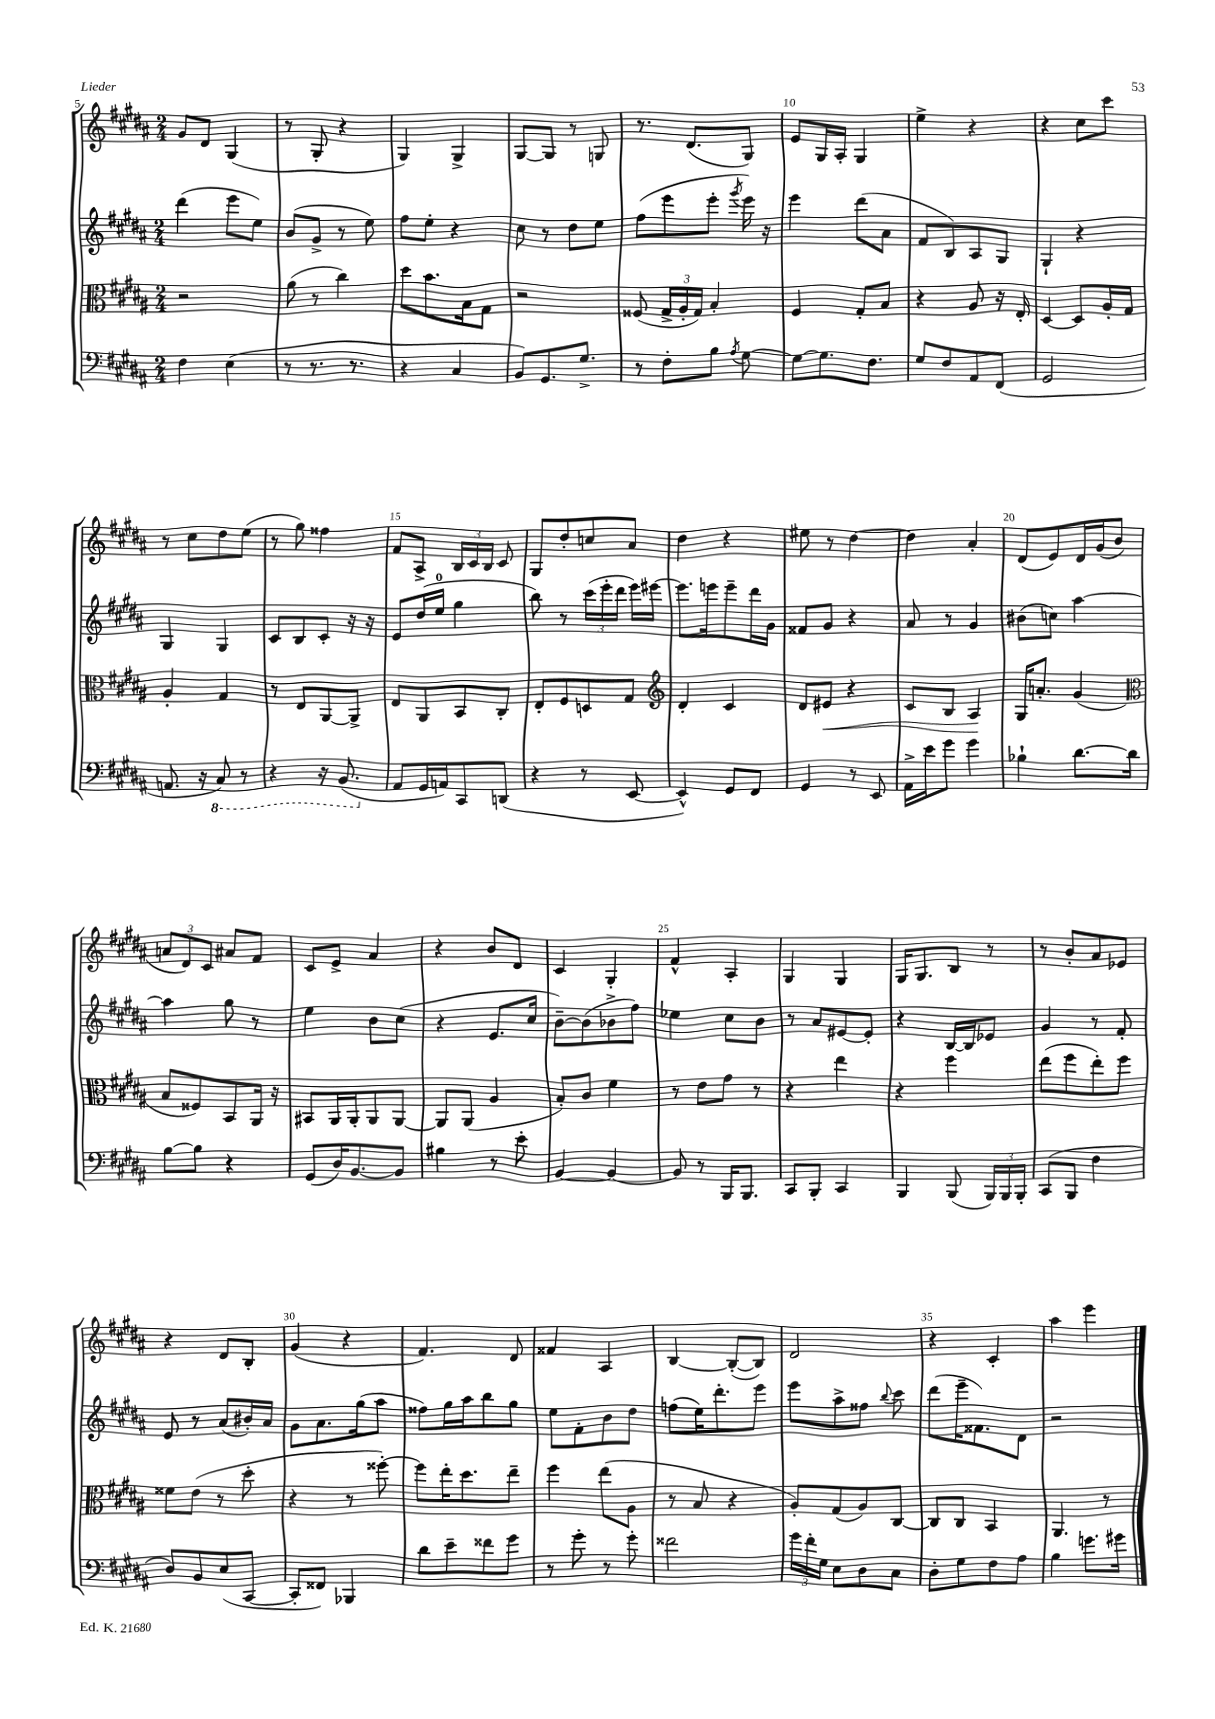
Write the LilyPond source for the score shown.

<<
\new StaffGroup <<
\new Staff = "s0" {
    \clef treble \key b \major \numericTimeSignature \time 2/4
    \autoBeamOff gis'8[ dis'8] gis4( |
    r8 gis8-. r4 |
    gis4) gis4-> |
    gis8[~ gis8] r8 g8 |
    r8. dis'8.[( gis8]) |
    e'8[ gis16 ais16]-. gis4 |
    e''4-> r4 |
    r4 cis''8[ cis'''8] |
    r8 cis''8[ dis''8 e''8]( |
    r8 gis''8) fisis''4 |
    fis'8[ ais8]-> \tuplet 3/2 { b16[ cis'16 b16] } cis'8 |
    gis8[ dis''8-. c''8 ais'8] |
    dis''4 r4 |
    eis''8 r8 dis''4~ |
    dis''4 ais'4-. |
    dis'8[( e'8) dis'16 gis'16( b'8] |
    \tuplet 3/2 { a'8[ dis'8) cis'8] } ais'8[ fis'8] |
    cis'8[ e'8]-> ais'4 |
    r4 b'8[ dis'8] |
    cis'4 gis4-. |
    fis'4-^ ais4-. |
    gis4 gis4 |
    gis16[ gis8. b8] r8 |
    r8 b'8[-. ais'8 ees'8] |
    r4 dis'8[ b8]-. |
    gis'4( r4 |
    fis'4.) dis'8 |
    fisis'4 ais4 |
    b4~ b8[~-.( b8]) |
    dis'2 |
    r4 cis'4-. |
    ais''4 e'''4 \bar "|." |
}
\new Staff = "s1" {
    \clef treble \key b \major \numericTimeSignature \time 2/4
    \autoBeamOff dis'''4( e'''8[ e''8]) |
    b'8[( gis'8]-> r8 e''8) |
    fis''8[ e''8]-. r4 |
    cis''8 r8 dis''8[ e''8] |
    fis''8[( e'''8 e'''8]-. \acciaccatura { gis'''8 } e'''16) r16 |
    e'''4 dis'''8[( ais'8] |
    fis'8[ b8) ais8 gis8] |
    gis4-! r4 |
    gis4 gis4 |
    cis'8[ b8 cis'8]-. r16 r16 |
    e'8[ dis''16( e''16]-0 gis''4 |
    b''8) r8 \tuplet 3/2 { cis'''16[( e'''16-. dis'''16] } e'''16[) eis'''16]~ |
    eis'''8.[ e'''16 e'''8-- dis'''16 gis'16] |
    fisis'8[ gis'8] r4 |
    ais'8 r8 gis'4 |
    bis'8[( c''8]) ais''4~ |
    ais''4 gis''8 r8 |
    e''4 b'8[ cis''8]( |
    r4 e'8.[ cis''16] |
    b'8[~--) b'8( bes'8-> fis''8]) |
    ees''4 cis''8[ b'8] |
    r8 ais'8[ eis'8~ eis'8]-. |
    r4 b16[~ b16 ees'8] |
    gis'4 r8 fis'8-. |
    e'8 r8 ais'8[( bis'16-.) ais'16] |
    gis'8[ ais'8. gis''16( ais''8] |
    fisis''8[) gis''16 ais''16 b''8 gis''8] |
    e''8[ fis'8-. b'8 dis''8] |
    f''8[( e''16) dis'''8.-. e'''8] |
    e'''8[ ais''8-> fisis''8] \appoggiatura { b''8 } cis'''8 |
    dis'''8[( e'''16-- fisis'8.) dis'8] |
    r2 \bar "|." |
}
\new Staff = "s2" {
    \clef alto \key b \major \numericTimeSignature \time 2/4
    \autoBeamOff r2 |
    ais'8( r8 cis''4) |
    dis''8[ b'8. b16 gis8] |
    r2 |
    fisis8( \tuplet 3/2 { gis16[-> ais16-. gis16]) } b4-. |
    fis4 gis8[-. b8] |
    r4 ais8 r16 e16-. |
    dis4~ dis8[ ais16-. gis16] |
    ais4-. gis4 |
    r8 e8[ ais,8~ ais,8]-> |
    e8[ ais,8 b,8 cis8]-. |
    e8[-. fis8 d8 gis8] |
    \clef treble dis'4-. cis'4 |
    dis'8[ eis'8]\< r4 |
    cis'8[ b8] ais4\! |
    gis16[ a'8.]-. gis'4( |
    \clef alto b8[ fisis8) b,8 ais,16] r16 |
    bis,8[ ais,16 ais,16-. ais,8 ais,8]~ |
    ais,8[ ais,8]( ais4 |
    b8[-.) cis'8] fis'4 |
    r8 e'8[ gis'8] r8 |
    r4 e''4 |
    r4 fis''4 |
    e''8[( fis''8 e''8-.) fis''8] |
    fisis'8[ e'8]( r8 dis''8-. |
    r4 r8 fisis''8~-.) |
    fisis''8[ e''16-. dis''8. e''8]-- |
    fis''4 e''8[( ais8] |
    r8 b8 r4 |
    ais8[-.) gis8( ais8) cis8]~ |
    cis8[ cis8] b,4 |
    ais,4. r8 \bar "|." |
}
\new Staff = "s3" {
    \clef bass \key b \major \numericTimeSignature \time 2/4
    \autoBeamOff fis4 e4( |
    r8 r8. r8. |
    r4 cis4 |
    b,8[) gis,8. gis8.]-> |
    r8 fis8[-. b8] \acciaccatura { ais8 } gis8~ |
    gis8[~ gis8. fis8.] |
    gis8[ fis8 ais,8 fis,8]( |
    gis,2 |
    a,8. r16 \ottava #-1 cis,8) r8 |
    r4 r16 b,,8.( \ottava #0 |
    ais,8[ gis,16 a,16) cis,8 d,8]( |
    r4 r8 e,8~ |
    e,4-^) gis,8[ fis,8] |
    gis,4 r8 e,8 |
    ais,16[-> e'16 gis'8] gis'4 |
    bes4-! dis'8.[~ dis'16] |
    b8[~ b8] r4 |
    gis,8[( dis16) b,8.~ b,8] |
    bis4 r8 e'8-. |
    b,4~ b,4~ |
    b,8 r8 b,,16[ b,,8.] |
    cis,8[ b,,8]-. cis,4 |
    b,,4 b,,8( \tuplet 3/2 { b,,16[) b,,16 b,,16]-. } |
    cis,8[( b,,8] fis4 |
    dis8[) b,8 e8( cis,8]~ |
    cis,8[-. fisis,8]) bes,,4 |
    dis'8[ e'8-- fisis'8 gis'8] |
    r8 gis'8-. r8 gis'8-. |
    fisis'2 |
    \tuplet 3/2 { gis'16[ fis'16-. gis16] } e8[ dis8 cis8] |
    dis8[-. gis8 fis8 ais8] |
    b4 g'8.[ gis'16] \bar "|." |
}
>>
>>
\layout { \context { \Score currentBarNumber = #5 \override BarNumber.break-visibility = ##(#f #t #t) barNumberVisibility = #(every-nth-bar-number-visible 5) } }
